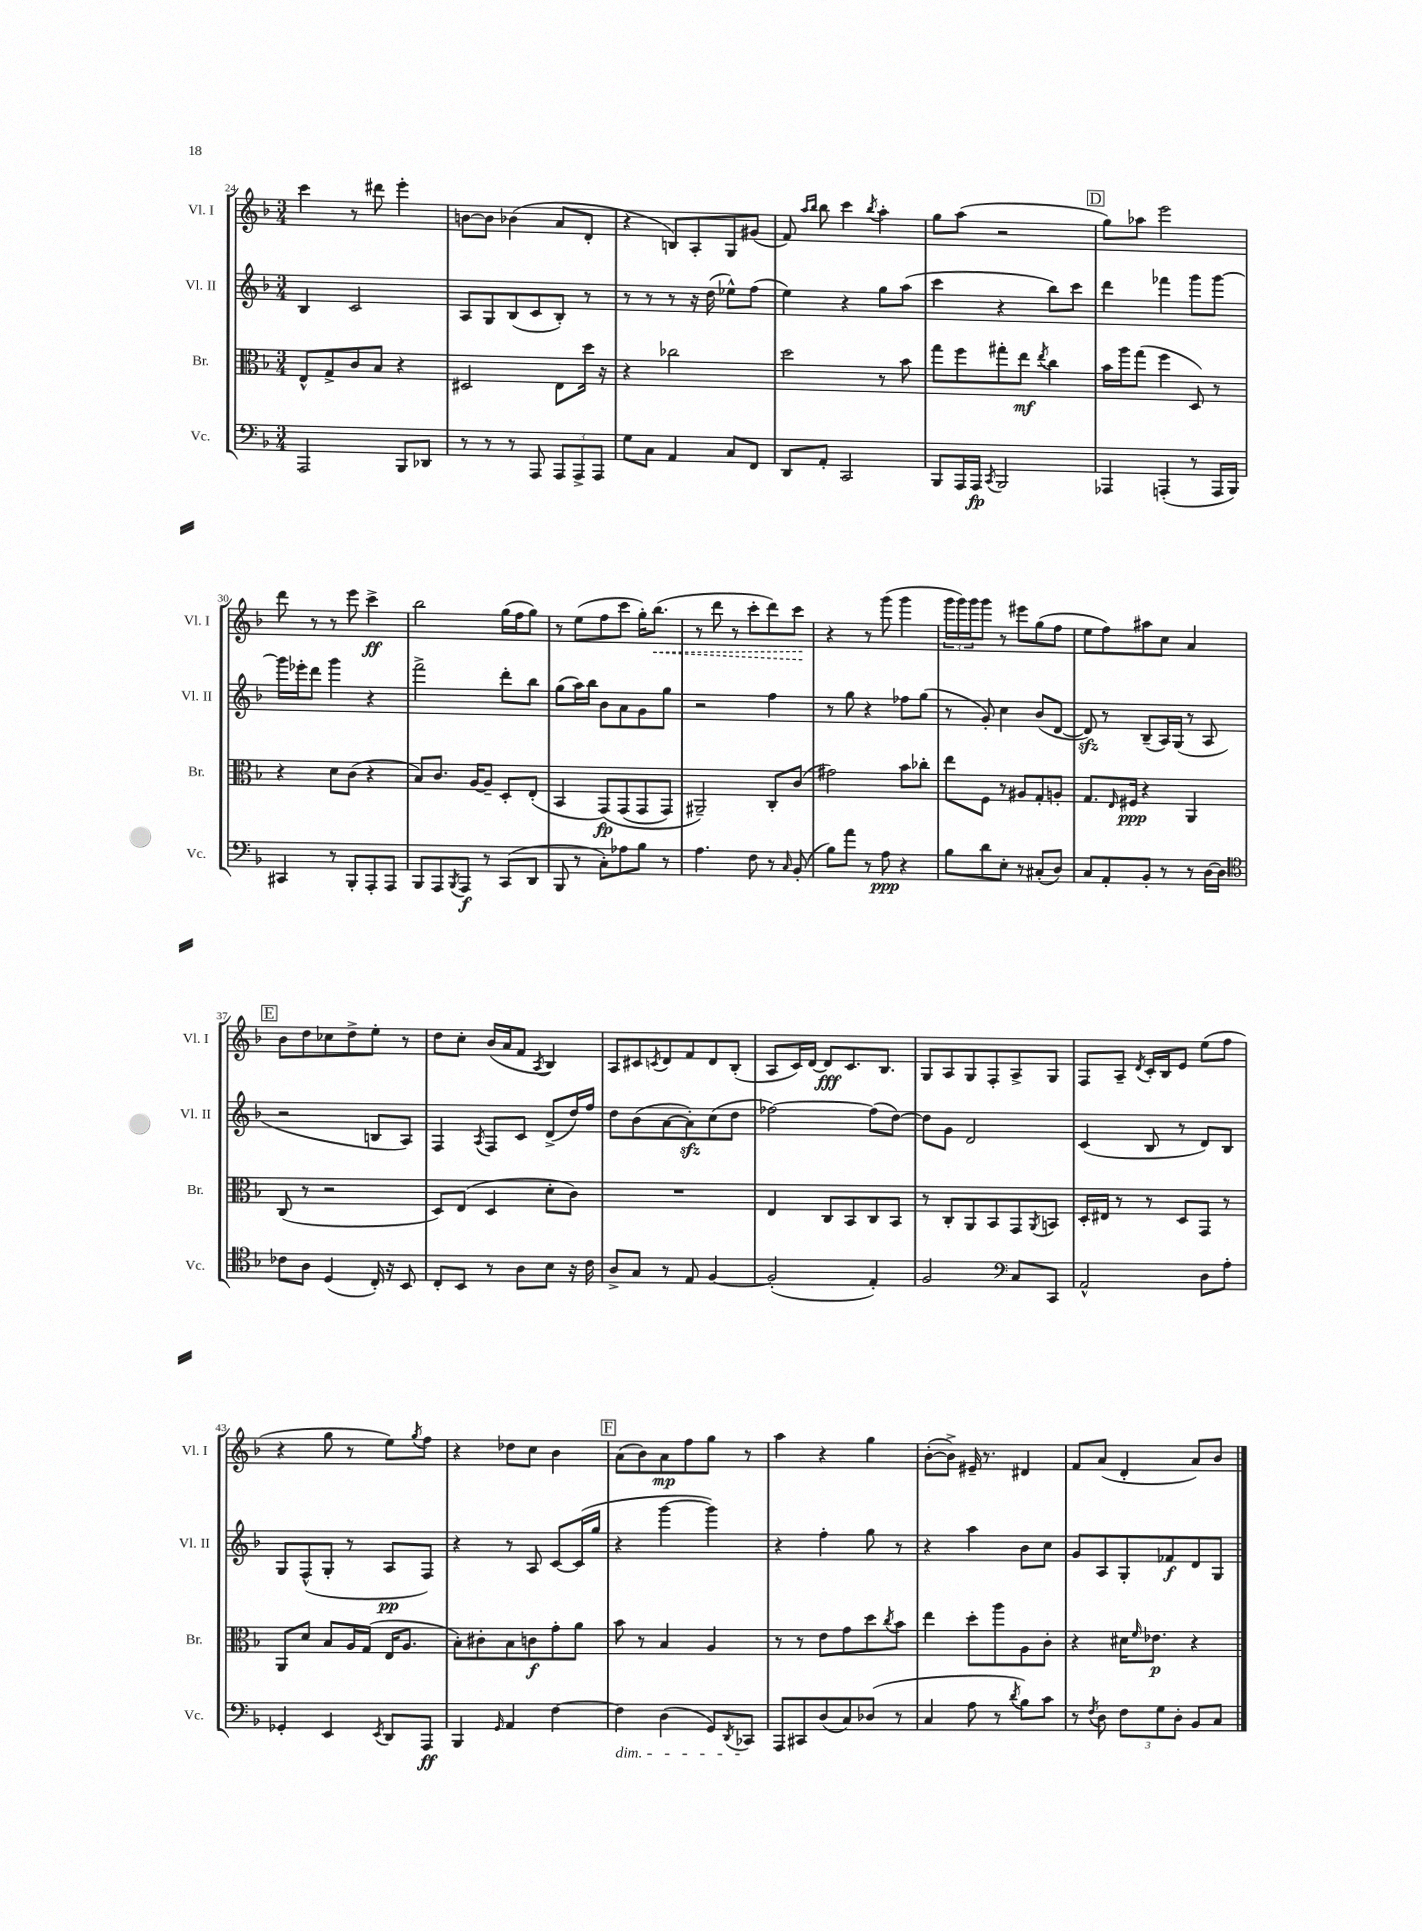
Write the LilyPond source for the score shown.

<<
\new StaffGroup <<
\new Staff = "s0" \with { instrumentName = "Vl. I" shortInstrumentName = "Vl. I" } {
    \clef treble \key f \major \numericTimeSignature \time 3/4
    c'''4 r8 dis'''8 e'''4-. |
    b'8~ b'8 bes'4( a'8 d'8-. |
    r4 b8) a8-. g8 gis'8( |
    f'8) \grace { a''16 bes''16 } bes''8 c'''4 \acciaccatura { bes''8 } a''4-. |
    g''8 a''8( r2 |
    \mark \markup { \box "D" } g''8) aes''8 e'''2 |
    d'''8 r8 r8 e'''8 c'''4->\ff |
    bes''2 g''16( f''16 g''8) |
    r8 e''8( f''8 c'''8 g''16-.) \once \override Hairpin.style = #'dashed-line bes''8.\<( |
    r8 d'''8 r8 c'''8-. d'''8) c'''8\! |
    r4 r8 g'''8( g'''4 |
    \tuplet 3/2 { g'''16 g'''16) g'''16 } g'''8 r8 eis'''8 g''8( f''8 |
    e''8 f''8) ais''8 c''8 a'4 |
    \mark \markup { \box "E" } bes'8 d''8 ces''8 d''8-> e''8-. r8 |
    d''8 c''8-. bes'16( a'16 f'8 \acciaccatura { a8 } bes4) |
    a8 cis'8 \acciaccatura { c'8 } d'8 f'8 d'8 bes8-.( |
    a8 c'16) d'16~ d'8\fff c'8. bes8. |
    g8 a8 g8 f8-. a8-> g8 |
    f8 a8-- \acciaccatura { d'8 } c'16-. bes16 e'8 e''8( f''8 |
    r4 g''8 r8 e''8) \acciaccatura { g''8 } f''8 |
    r4 des''8 c''8 bes'4 |
    \mark \markup { \box "F" } a'8( bes'8) a'8\mp f''8 g''8 r8 |
    a''4 r4 g''4 |
    bes'8~-.( bes'8->) eis'16-- r8. dis'4 |
    f'8 a'8( d'4-. a'8) bes'8 \bar "|." |
}
\new Staff = "s1" \with { instrumentName = "Vl. II" shortInstrumentName = "Vl. II" } {
    \clef treble \key f \major \numericTimeSignature \time 3/4
    bes4 c'2 |
    a8 g8 bes8( c'8 bes8-.) r8 |
    r8 r8 r8 r16 d''16( ees''8-^) f''8( |
    e''4) r4 g''8 a''8( |
    c'''4 r4 bes''8) c'''8 |
    \mark \markup { \box "D" } d'''4 fes'''4 g'''8 g'''8~ |
    g'''16 ees'''16-. d'''8 g'''4 r4 |
    f'''2-> d'''8-. bes''8 |
    g''8( a''16) bes''16 bes'8 a'8 g'8 g''8 |
    r2 f''4 |
    r8 g''8 r4 fes''8 g''8( |
    r8 g'8-.) c''4 bes'8( d'8~ |
    d'8\sfz) r8 bes8--( a16) g16( r8 a8 |
    \mark \markup { \box "E" } r2 b8 a8) |
    f4 \acciaccatura { a8 } f8 c'8 d'8->( d''16) f''16 |
    d''8 bes'8( a'8~ a'8-.\sfz) c''8( d''8 |
    fes''2~) fes''8( d''8~) |
    d''8 g'8 d'2 |
    c'4( bes8 r8 d'8) bes8 |
    g8 f8-^( g8-. r8 a8\pp f8) |
    r4 r8 a8 c'8~ c'16( g''16 |
    \mark \markup { \box "F" } r4 g'''4~ g'''4) |
    r4 f''4-. g''8 r8 |
    r4 a''4 bes'8 c''8 |
    g'8 a8 g8-. fes'8\f d'8 g8 \bar "|." |
}
\new Staff = "s2" \with { instrumentName = "Br." shortInstrumentName = "Br." } {
    \clef alto \key f \major \numericTimeSignature \time 3/4
    e8-^ g8-> c'8 bes8 r4 |
    dis2 e8 d''16 r16 |
    r4 ces''2 |
    d''2 r8 bes'8 |
    g''8 f''8 gis''8-. e''8\mf \acciaccatura { e''8 } c''4 |
    \mark \markup { \box "D" } bes'16 a''16 g''8( f''4 d8) r8 |
    r4 d'8 c'8( r4 |
    bes8) c'8. a16~ a8-- d8-. e8-.( |
    bes,4 g,8\fp)\( g,8( g,8 g,8) |
    ais,2--\) c8-. c'8( |
    gis'2) bes'8 ces''8-. |
    e''8 f8 r8 ais8 g8-. a8-. |
    g8. \grace { e16 } fis16\ppp r4 a,4 |
    \mark \markup { \box "E" } c8( r8 r2 |
    d8) e8( d4 d'8-. c'8) |
    R2. |
    e4 c8 bes,8 c8 bes,8 |
    r8 c8-. a,8 bes,8 g,8 \acciaccatura { a,8 } b,8 |
    d16-. eis16 r8 r8 d8 g,8 r8 |
    a,8 d'8 bes8 a16 g16( e16 a8. |
    bes8-.) cis'8-. bes8 c'8\f g'8-. a'8 |
    \mark \markup { \box "F" } bes'8 r8 bes4 a4 |
    r8 r8 e'8 g'8 d''8 \acciaccatura { c''8 } bes'8 |
    e''4 d''8-. a''8 a8 c'8-. |
    r4 dis'16 \grace { f'16 } ees'8.\p r4 \bar "|." |
}
\new Staff = "s3" \with { instrumentName = "Vc." shortInstrumentName = "Vc." } {
    \clef bass \key f \major \numericTimeSignature \time 3/4
    a,,2 bes,,8 des,8 |
    r8 r8 r8 a,,8 \tuplet 3/2 { a,,8 a,,8-> a,,8 } |
    g8 c8 a,4 c8 f,8 |
    d,8 a,8-. c,2 |
    bes,,8 a,,16 a,,16\fp \acciaccatura { c,8 } bes,,2 |
    \mark \markup { \box "D" } aes,,4 a,,4-.( r8 a,,16 bes,,16) |
    cis,4 r8 bes,,8-. a,,8-. a,,8 |
    bes,,8 a,,8 \acciaccatura { bes,,8 } a,,8\f r8 c,8( d,8 |
    bes,,8 r8 c8-.) aes8 bes8 r8 |
    a4. f8 r8 \grace { c16 } bes,8-.( |
    bes8) a'8 r8 a8\ppp r4 |
    bes8 d'8 e8-. r8 cis8-.( d8) |
    c8 a,8-. bes,8-. r8 r8 d16~ d16 |
    \mark \markup { \box "E" } \clef tenor ces'8 a8 d4( c16-.) r16 bes,8 |
    c8-. bes,8 r8 a8 bes8 r16 c'16 |
    a8-> g8 r8 e8 f4~ |
    f2-.( e4-.) |
    f2 \clef bass c8 c,8 |
    a,2-^ d8 a8-. |
    ges,4-. e,4 \acciaccatura { e,8 } d,8 a,,8\ff |
    bes,,4 \grace { g,16 } a,4 f4~ |
    \mark \markup { \box "F" } f4\dim d4( g,8) \acciaccatura { d,8 } ces,8\! |
    a,,8 cis,8 d8( c8) des8( r8 |
    c4 a8 r8 \acciaccatura { d'8 } bes8) c'8 |
    r8 \acciaccatura { f8 } d8 \tuplet 3/2 { f8 g8 d8-. } bes,8 c8 \bar "|." |
}
>>
>>
\layout { \context { \Score currentBarNumber = #24 } }
